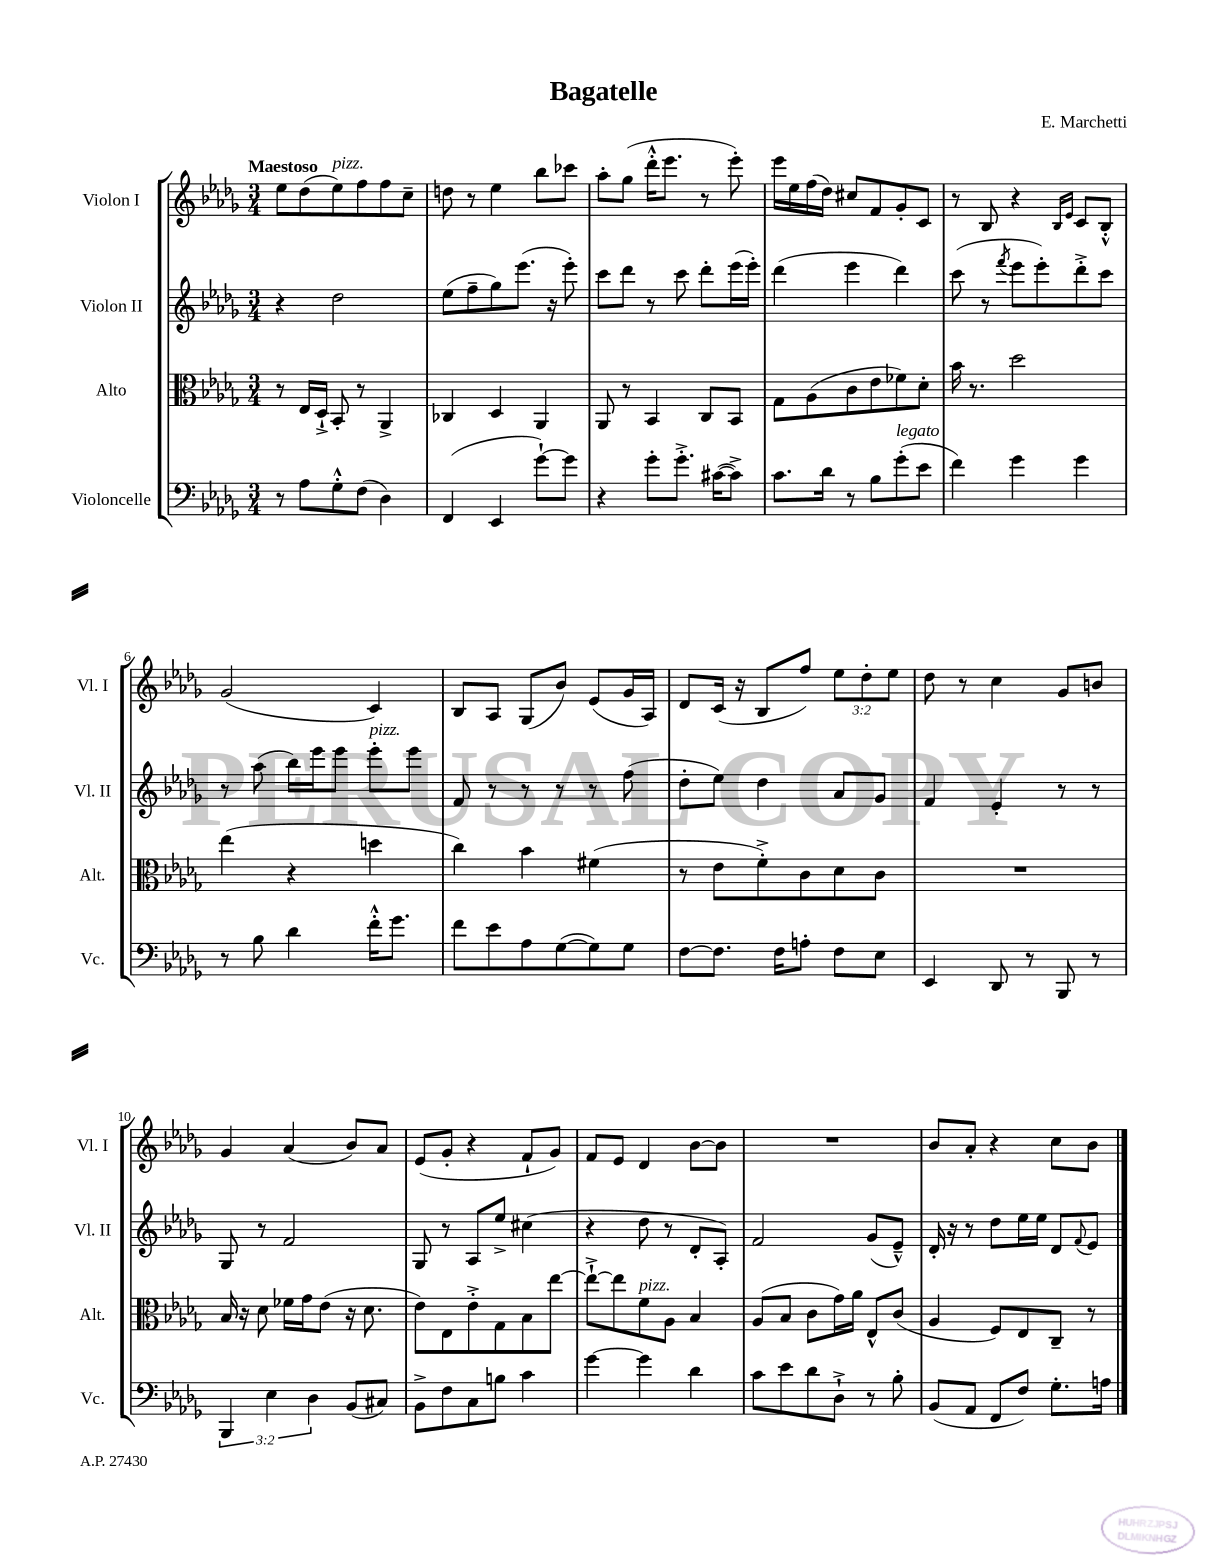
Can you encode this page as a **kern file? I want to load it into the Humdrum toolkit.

**kern	**kern	**kern	**kern
*part4	*part3	*part2	*part1
*staff4	*staff3	*staff2	*staff1
*I"Violoncelle	*I"Alto	*I"Violon II	*I"Violon I
*I'Vc.	*I'Alt.	*I'Vl. II	*I'Vl. I
*clefF4	*clefC3	*clefG2	*clefG2
*k[b-e-a-d-g-]	*k[b-e-a-d-g-]	*k[b-e-a-d-g-]	*k[b-e-a-d-g-]
*M3/4	*M3/4	*M3/4	*M3/4
=1	=1	=1	=1
!	!	!	!LO:TX:a:B:t=Maestoso
8r	8r	4r	8ee-\L
8A-\L	16E-/LL	.	(8dd-\
.	16D-`^/JJ	.	.
!	!	!	!LO:TX:a:i:t=pizz.
8G-'^^\	8BB-'/	2dd-\	8ee-\)
(8F\J	8r	.	8ff\
4D-\)	4AA-^/	.	8ff\
.	.	.	8cc~\J
=2	=2	=2	=2
(4FF/	4C-X/	(8ee-\L	8ddn\
.	.	8ff~\	8r
4EE-/	4D-/	8gg-\)	4ee-\
.	.	(8.eee-\J	.
[8g-`\L)	4AA-/	.	8bb-\L
.	.	16r	.
8g-\J]	.	8eee-'\)	8ccc-X\J
=3	=3	=3	=3
4r	8AA-/	8ccc\L	8aa-'\L
.	8r	8ddd-\J	(8gg-\J
8g-'\L	4BB-/	8r	16ddd-'^^\KL
.	.	.	8.eee-\J
8.g-'^\J	.	8ccc\	.
.	8C/L	8ddd-'\L	8r
([16c#X\KL	.	.	.
8c#^\J])	8BB-/J	(16eee-\L	8eee-'\)
.	.	16eee-'\JJ)	.
=4	=4	=4	=4
8.c\L	8G-\L	(4ddd-\	16eee-\LL
.	.	.	16ee-\
.	(8A-\	.	(16ff\
16d-\Jk	.	.	16dd-\JJ)
8r	8c\	4eee-\	8cc#X/L
8B-\L	8e-\	.	8f/
!LO:TX:a:i:t=legato	!	!	!
(8g-'\	8f-X\)	4ddd-\)	8g-'/
8e-\J	8d-'\J	.	8c/J
=5	=5	=5	=5
4f\)	16b-\	(8ccc\	8r
.	8.r	.	.
.	.	8r	8B-/
.	.	8qfff/	.
4g-\	2dd-\	8eee-\L	4r
.	.	8eee-'\)	.
.	.	.	16qqB-/LL
.	.	.	16qqe-/JJ
4g-\	.	8ddd-'^\	8c/L
.	.	8ccc\J	8B-'^^/J
!!LO:LB:g=z
=6	=6	=6	=6
8r	(4ee-\	8r	(2g-/
8B-\	.	(8aa-\	.
4d-\	4r	16bb-\LL)	.
.	.	16eee-\J	.
.	.	8eee-\J	.
!	!	!LO:TX:a:i:t=pizz.	!
16f'^^\KL	4ddn\	8eee-'\L	4c/)
8.g-\J	.	.	.
.	.	8eee-\J	.
=7	=7	=7	=7
8f\L	4cc\)	8f/	8B-/L
8e-\	.	8r	8A-/J
8A-\	4b-\	8r	(8G-/L
([8G-\	.	8r	8b-/J)
8G-\])	(4f#X\	8r	(8e-/L
8G-\J	.	(8ff\	16g-/L
.	.	.	16A-/JJ)
=8	=8	=8	=8
[8F\L	8r	8dd-'\L	8d-/L
8.F\J]	8e-\L	8ee-\J)	(16c/Jk
.	.	.	16r
.	8f'^\)	4dd-\	8B-/L
16F\KL	.	.	.
8An'\J	8c\	.	8ff/J)
8F\L	8d-\	8a-/L	12ee-\L
.	.	.	12dd-'\
8E-\J	8c\J	8g-/J	.
.	.	.	12ee-\J
=9	=9	=9	=9
4EE-/	2.r	4f/	8dd-\
.	.	.	8r
8DD-/	.	4e-'/	4cc\
8r	.	.	.
8BBB-/	.	8r	8g-/L
8r	.	8r	8bn/J
!!LO:LB:g=z
=10	=10	=10	=10
6BBB-/	16B-/	8G-/	4g-/
.	16r	.	.
.	8d-\	8r	.
6E-\	.	.	.
.	16f-X\LL	2f/	(4a-/
.	16g-\J	.	.
6D-\	.	.	.
.	(8e-\J	.	.
(8BB-/L	16r	.	8b-/L)
.	8.d-\	.	.
8C#X/J)	.	.	8a-/J
=11	=11	=11	=11
8BB-^\L	8e-\L)	8G-/	(8e-/L
8F\	8E-\	8r	8g-'/J
8C\	8e-'^\	8A-/L	4r
8Bn\J	8G-\	8ee-^/J	.
4c\	8B-\	(4cc#X\	8f`/L
.	[8ee-\J	.	8g-/J)
=12	=12	=12	=12
[4g-\	8ee-`^\L_	4r	8f/L
.	8ee-\]	.	8e-/J
!	!LO:TX:a:i:t=pizz.	!	!
4g-\]	8f\	8dd-\	4d-/
.	8A-\J	8r	.
4d-\	4B-/	8d-'/L	[8b-\L
.	.	8A-'/J)	8b-\J]
=13	=13	=13	=13
8c\L	(8A-/L	2f/	2.r
8e-\	8B-/J	.	.
8d-\	8c\L	.	.
8D-`^\J	16g-\L)	.	.
.	16a-\JJ	.	.
8r	8E-^^/L	(8g-/L	.
8B-'\	(8c/J	8e-~^^/J)	.
=14	=14	=14	=14
(8BB-/L	4A-/	16d-'/	8b-/L
.	.	16r	.
8AA-/J	.	8r	8a-'/J
8FF/L	8F/L)	8dd-\L	4r
8F/J)	8E-/	16ee-\L	.
.	.	16ee-\JJ	.
8.G-'\L	8C~/J	8d-/L	8cc\L
.	.	8qqf/	.
.	8r	8e-/J	8b-\J
16An\Jk	.	.	.
==	==	==	==
*-	*-	*-	*-
